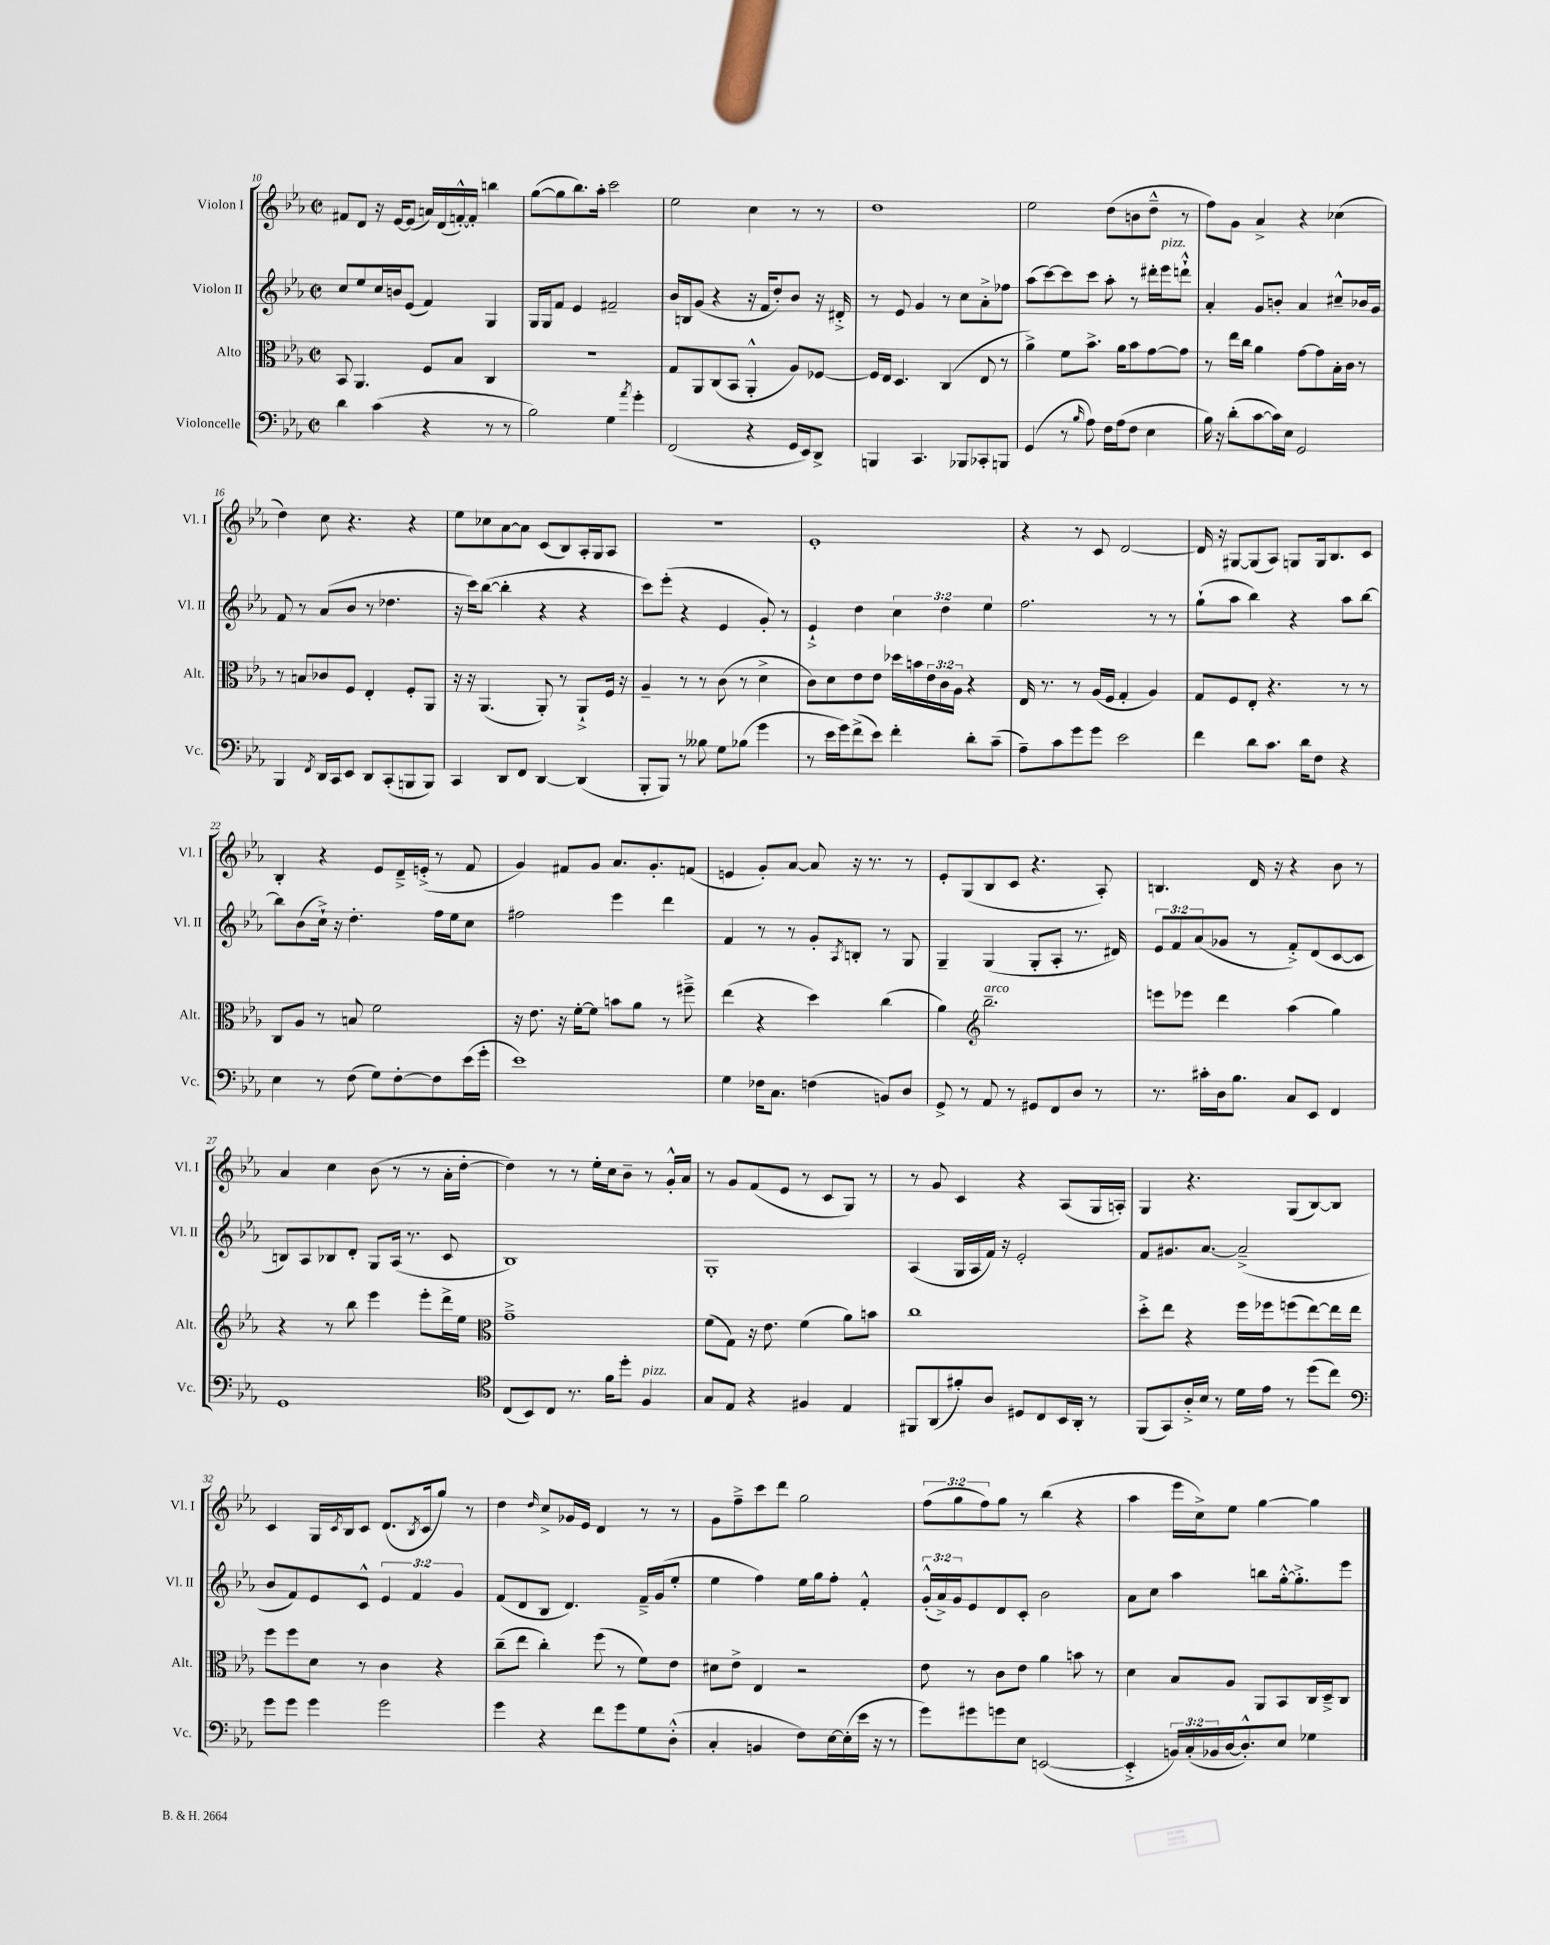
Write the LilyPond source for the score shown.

<<
\new StaffGroup <<
\new Staff = "s0" \with { instrumentName = "Violon I" shortInstrumentName = "Vl. I" } {
    \clef treble \key ees \major \defaultTimeSignature \time 2/2 \override Staff.TupletNumber.text = #tuplet-number::calc-fraction-text
    fis'8 d'8 r16 ees'16~ ees'8( a'16) d'16( f'16~-.-^) f'16-. b''4 |
    g''8~( g''8 bes''8.) aes''16-. c'''2 |
    ees''2 c''4 r8 r8 |
    d''1 |
    ees''2 d''8( b'8 d''8---^ r8 |
    f''8) g'8 aes'4-> r4 ces''4( |
    d''4) c''8 r4. r4 |
    ees''8 ces''8 aes'8~ aes'8 c'8( bes8) aes16-. g16 aes8 |
    r1 |
    ees'1-. |
    r4 r8 c'8 d'2~ |
    d'16 r16 gis8~ gis8( aes8) g8 g16 bes8. c'8 |
    bes4-. r4 ees'8 d'16---> e'16-.->( r8 f'8 |
    g'4) fis'8 g'8 aes'8. g'8.-. f'8( |
    e'4 g'8-.) aes'8~ aes'8 r16 r8. r8 |
    ees'8-. g8( bes8 c'8 r4. aes8-.) |
    b4. d'16 r16 r4 bes'8 r8 |
    aes'4 c''4 bes'8( r8 r8 aes'16-. d''16~-. |
    d''4) r8 r8 ees''16-. c''16 bes'8-- r8 g'16-.-^ aes'16 |
    r8 g'8 f'8( ees'8 r8 c'8 g8) r8 |
    r8 g'8 c'4 r4 aes8( g16 a16-.) |
    g4 r4. g8( bes8~) bes8 |
    c'4 g16 \acciaccatura { c'8 } bes16 c'8 d'8.( \acciaccatura { bes8 } c'16 g''8) r8 |
    d''4 \grace { d''16 } c''8-> ges'16 ees'16 d'4 r8 r8 |
    g'8 f''8---> c'''8 d'''8 g''2 |
    \tuplet 3/2 { f''8( g''8 f''8) } g''8 r8 bes''4( r4 |
    aes''4 ees'''16 c''16->) ees''8 g''4~ g''4 \bar "|." |
}
\new Staff = "s1" \with { instrumentName = "Violon II" shortInstrumentName = "Vl. II" } {
    \clef treble \key ees \major \defaultTimeSignature \time 2/2 \override Staff.TupletNumber.text = #tuplet-number::calc-fraction-text
    c''8 ees''8 c''16 b'16 ees'8( f'4) g4 |
    g16 g16 f'8 ees'4 fis'2-- |
    bes'16 b16 g'8( r4 r16 f'16 d''8-.) bes'8 r16 dis'16-.-> |
    r8 ees'8 g'4 r8 c''8 aes'8-.-> fes''8 |
    aes''8( c'''8~) c'''8 c'''8 aes''8-. r8 dis'''16-. ees'''16^\markup { \italic "pizz." } d'''8-!-^ |
    aes'4-. g'8 b'8-. aes'4 cis''8---^ bes'16 g'16 |
    f'8 r8 aes'8( bes'8 r8 des''4. |
    r16 c'''16) bes''8~( bes''4-. r4 r4 |
    c'''8) ees'''8-.( r4 ees'4 g'8-.) r8 |
    ees'4-!-> d''4 \tuplet 3/2 { c''4 d''4 ees''4 } |
    f''2. r8 r8 |
    g''8-!( aes''8 bes''4) r4 aes''8 bes''8~ |
    bes''8 bes'8( c''16-!->) r16 d''4.-. f''16 ees''16 c''8 |
    fis''2 ees'''4 d'''4 |
    f'4 r8 r8 g'8-. \acciaccatura { aes8 } b8-. r8 g8 |
    g4-- g4( g8-. aes8-. r8. dis'16) |
    \tuplet 3/2 { ees'8 f'8 aes'8( } ges'8 r8 f'8-.->) d'8( c'8~ c'8 |
    b8) aes8 bes8 d'8-. g8 aes16( r8. c'8 |
    bes1) |
    g1-. |
    aes4( g16 aes16 f'16) r16 ees'2-. |
    f'8 gis'8. aes'8.~ aes'2--->( |
    bes'8 f'8) ees'8 c'8-^ \tuplet 3/2 { ees'4 f'4 g'4 } |
    f'8( d'8 bes8 d'4.) f'16---> g'16( ees''8-. |
    ees''4 f''4) ees''16 g''16 f''8-. f'4-.-^ |
    \tuplet 3/2 { g'16-.-^( aes'16->) g'16 } ees'8 d'8 c'8-. bes'2 |
    aes'8 c''8 aes''4 b''8 g''16~-.-^ g''8.-.-> ees'''8 \bar "|." |
}
\new Staff = "s2" \with { instrumentName = "Alto" shortInstrumentName = "Alt." } {
    \clef alto \key ees \major \defaultTimeSignature \time 2/2 \override Staff.TupletNumber.text = #tuplet-number::calc-fraction-text
    bes,8 aes,4. f8 bes8 c4 |
    R1 |
    g8 aes,8 c8( bes,8 aes,4-.-^ aes8) fes8~ |
    fes16 ees16 d4. c4( ees8 r8 |
    aes'4->) f'8 bes'8.-> aes'16 bes'8 g'8~ g'8 |
    r8 ees''16 c''16 aes'4 g'8~ g'8 bes16-. c'16 r8 |
    r8 b8 ces'8 f8 ees4-. f8-. aes,8 |
    r16 r16 aes,4.( aes,8-.) r8 aes,8-!-> f16 r16 |
    aes4-- r8 r8 c'8( r8 d'4-> |
    c'8) d'8 ees'8 ees'8 des''16 b'16 \tuplet 3/2 { ees'16 c'16 aes16 } r4 |
    ees16 r8. r8 aes16( f16 g4-. aes4) |
    g8 f8 ees8-. r4. r8 r8 |
    c8 aes8 r8 b8 f'2 |
    r16 ees'8. r16 f'16~-. f'8 b'8 aes'8 r8 fis''8---> |
    ees''4( r4 d''4) c''4( |
    aes'4) \clef treble bes''2.--^\markup { \italic "arco" } |
    e'''8 ees'''8 d'''4 aes''4( g''4) |
    r4 r8 bes''8 ees'''4 ees'''8-. d'''16-> ees''16 |
    \clef alto g'1---> |
    f'8( g8) r16 ees'8. f'4( aes'8) b'8 |
    c''1 |
    d''8-.-> ees''8 r4 f''16 fes''16 f''8( ees''8~) ees''16 ees''16 |
    f''8 f''8 d'8 r8 c'4 r4 |
    c''8--( ees''8 c''4-.) f''8( r8 f'8) ees'8 |
    dis'8 ees'8-> ees4 r2 |
    ees'8 r8 c'8 ees'8 aes'4 b'8 r8 |
    d'4 bes8 aes8 aes,8 bes,8 c16 d16---> c8 \bar "|." |
}
\new Staff = "s3" \with { instrumentName = "Violoncelle" shortInstrumentName = "Vc." } {
    \clef bass \key ees \major \defaultTimeSignature \time 2/2 \override Staff.TupletNumber.text = #tuplet-number::calc-fraction-text
    d'4 c'4( r4 r8 r8 |
    bes2) g4 \acciaccatura { aes'8 } g'4-. |
    f,2( r4 g,16 ees,16) d,8-> |
    b,,4 c,4. bes,,8 ces,8-. b,,8 |
    g,4( r8 \grace { bes16 } aes8) f16 aes16( f8 ees4 |
    bes16) r16 d'8-.( c'8~ c'16) ees16 g,2 |
    bes,,4 \acciaccatura { f,8 } d,16 c,16 ees,8 d,8 c,8-.( b,,8 b,,8) |
    c,4 d,8 f,8 d,4~ d,4( |
    bes,,8-. bes,,8) r8 beses8 g8 bes8( g'4 |
    r8 ees'16 g'16) f'8->( ees'8) f'4-. d'8-. c'8--( |
    aes8--) c'8 g'8 g'8 ees'2 |
    f'4 d'8 c'8. d'16 f8 r4 |
    ees4 r8 f8( g8) f8~-. f8 ees'16( g'16-. |
    ees'1) |
    g4 fes16 c8. f4( b,8) d8 |
    g,8-> r8 aes,8 r8 gis,8 f,8 d8 r8 |
    r8. cis'16-. d16 bes8. c8 ees,8 f,4 |
    g,1 |
    \clef tenor c8( bes,8) c8 r8. f'16 d''8-. f4^\markup { \italic "pizz." } |
    g8 ees8 r4 fis4 ees4 |
    fis,8 aes,8( fis'8-.) aes8 dis8 c8 bes,16 aes,16-. r8 |
    f,8( g,8) aes16-.-> bes16 r8 d'16 ees'16 r8 d''8( c''8) |
    \clef bass g'8 g'8 g'4 g'2 |
    g'4 r4 f'8 g'8 g8 d8-.-^( |
    c4-. b,4 f8) ees16~ ees16-.( ees'16 r16 r8 |
    g'8) gis'8 g'8 ees8 e,2~( |
    e,4-.-> \tuplet 3/2 { b,16) c16-.( bes,16 } d16~ d8.-.-^) ees8 ges4 \bar "|." |
}
>>
>>
\layout { \context { \Score currentBarNumber = #10 } }
